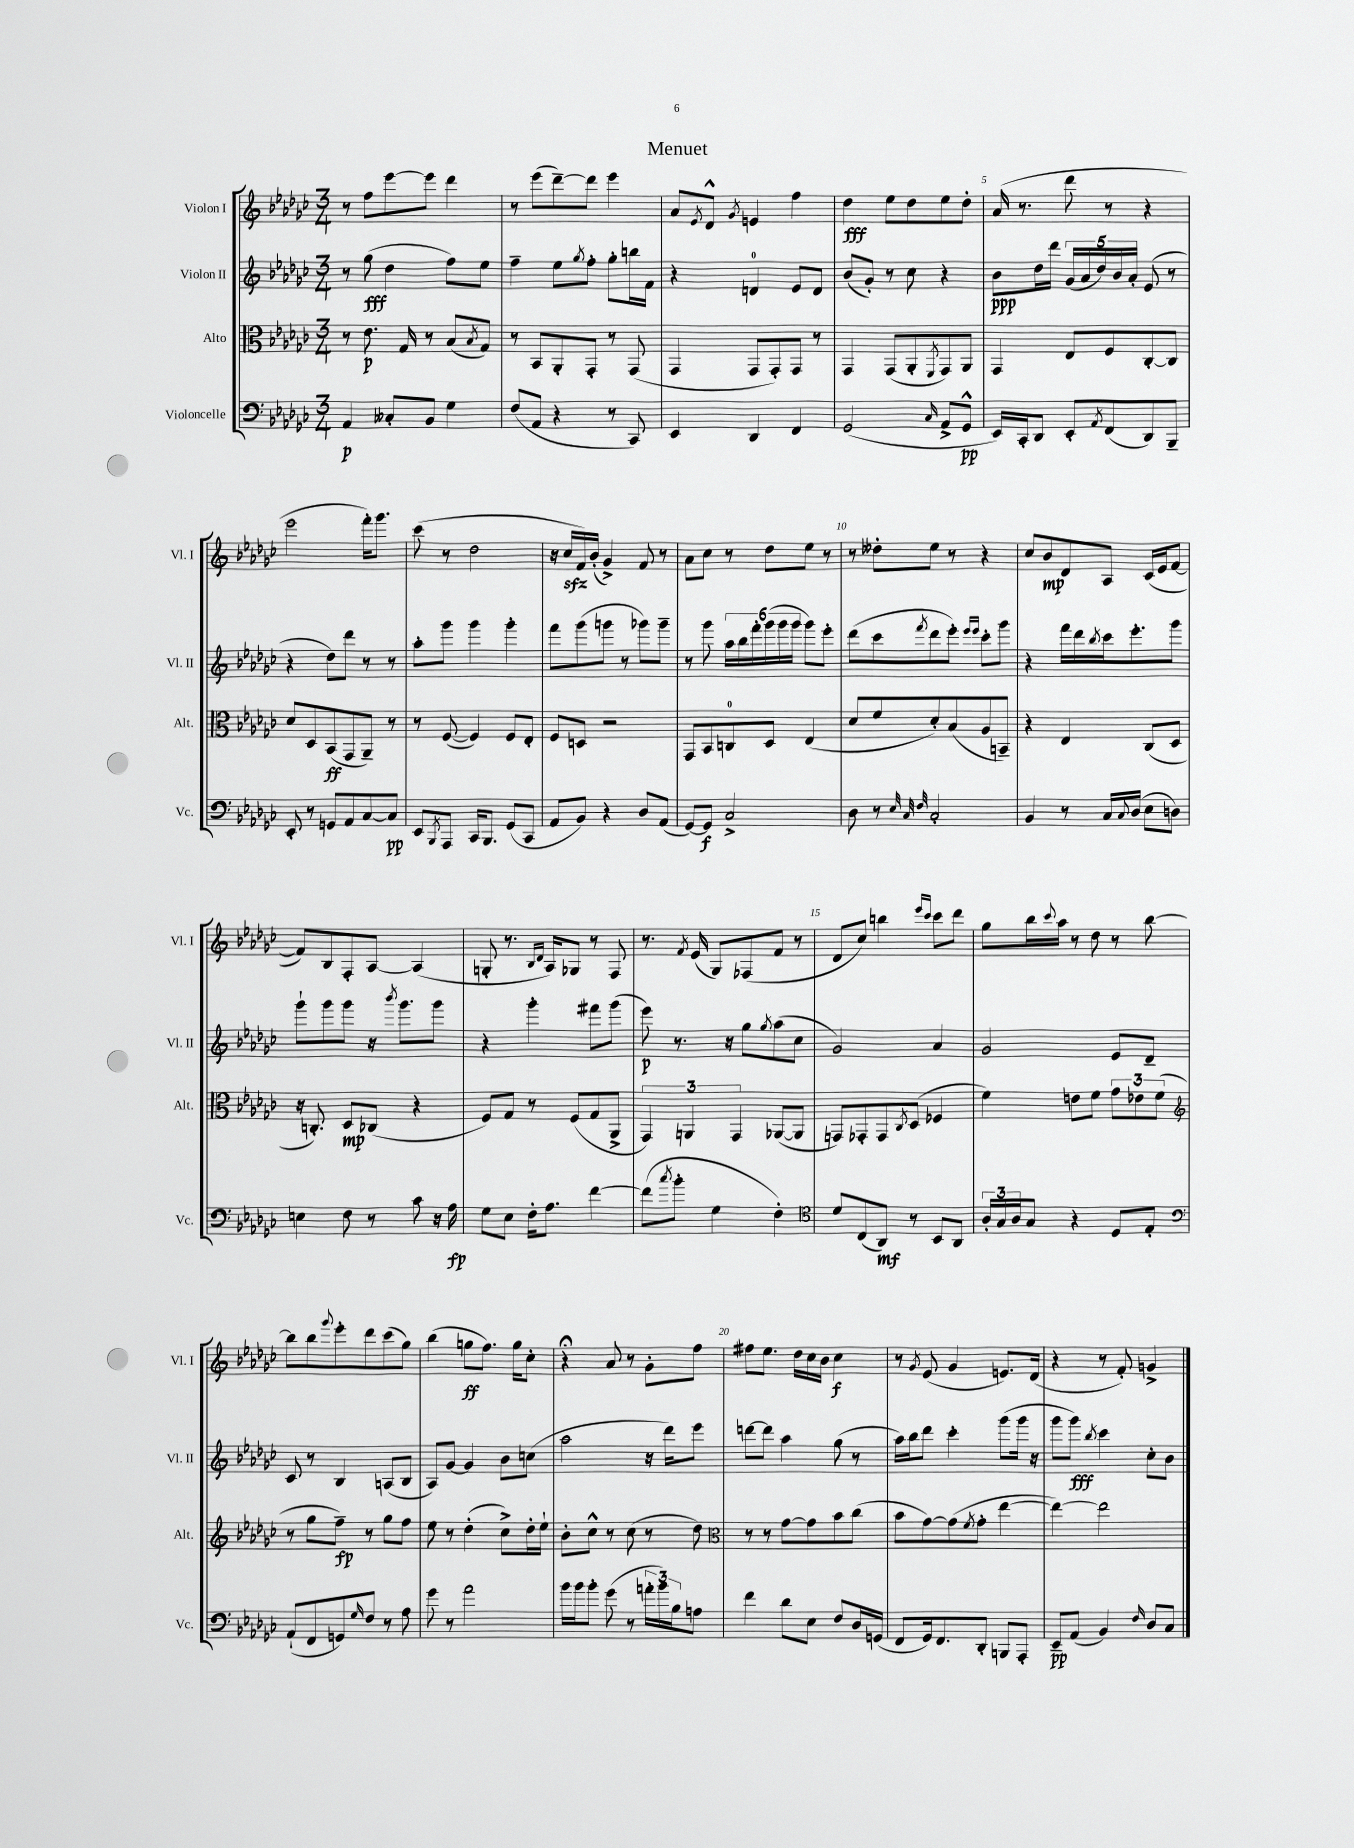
\header { title = "Menuet" }
<<
\new StaffGroup <<
\new Staff = "s0" \with { instrumentName = "Violon I" shortInstrumentName = "Vl. I" } {
    \clef treble \key ges \major \numericTimeSignature \time 3/4
    r8 f''8 ees'''8~ ees'''8 des'''4 |
    r8 ees'''8( des'''8~--) des'''8 ees'''4 |
    aes'8 \acciaccatura { ees'8 } des'8-^ \acciaccatura { ges'8 } e'4 f''4 |
    des''4\fff ees''8 des''8 ees''8 des''8-. |
    aes'16( r8. des'''8 r8 r4 |
    ees'''2 f'''16-.) ges'''8. |
    ces'''8( r8 des''2 |
    r16 ces''16\sfz f'16) bes'16-.( ges'4->) f'8 r8 |
    aes'8 ces''8 r8 des''8 ees''8 r8 |
    r8 deses''8-. ees''8 r8 r4 |
    ces''8 bes'8\mp des'8 aes8 ces'16( ees'16 f'8~ |
    f'8) bes8 f8-. aes8~ aes4( |
    g8-. r8. \grace { bes16 des'16 } aes16) ges8 r8 f8 |
    r8. \acciaccatura { f'8 } ees'16( ges8) fes8( f'8 r8 |
    des'8 ces''8) b''4 \grace { ees'''16 ces'''16 } ces'''8 des'''8 |
    ges''8 bes''16 \appoggiatura { ces'''8 } aes''16 r8 des''8 r8 bes''8~ |
    bes''8 bes''8 \appoggiatura { ges'''8 } ees'''8-. des'''8 ces'''8( ges''8) |
    bes''4( g''8\ff f''8.) g''16 ces''8-. |
    r4\fermata aes'8 r8 ges'8-. f''8 |
    fis''8 ees''8. des''16 ces''16 bes'16 ces''4\f |
    r8 \acciaccatura { ges'8 } ees'8( ges'4 e'8.) des'16( |
    r4 r8 f'8-.) g'4-> \bar "|." |
}
\new Staff = "s1" \with { instrumentName = "Violon II" shortInstrumentName = "Vl. II" } {
    \clef treble \key ges \major \numericTimeSignature \time 3/4
    r8 ges''8\fff( des''4 f''8) ees''8 |
    f''4-- ees''8 \acciaccatura { ges''8 } f''8-. ges''8-. b''16 f'16 |
    r4 d'4-0 ees'8 d'8 |
    bes'8( ges'8-.) r8 ces''8 r4 |
    bes'8\ppp des''16 des'''16 \tuplet 5/4 { ges'16( aes'16 des''16) bes'16 aes'16-. } ees'8( r8 |
    r4 des''8) des'''8 r8 r8 |
    aes''8-. ges'''8 ges'''4 ges'''4-. |
    f'''8 ges'''8( g'''8 r8 ges'''8) ges'''8-- |
    r8 ges'''8 \tuplet 6/4 { aes''16 bes''16 f'''16-. ges'''16( ges'''16 ges'''16 } ges'''8) ees'''8-. |
    des'''8( ces'''8 \acciaccatura { f'''8 } des'''8 ees'''8-.) \grace { ees'''16 ees'''16 } ces'''8-. ges'''8 |
    r4 f'''16 des'''16 \acciaccatura { bes''8 } ces'''16 ees'''8.-. ges'''8 |
    ges'''8-! ges'''8 ges'''8 r16 \acciaccatura { bes'''8 } ges'''8. ges'''8 |
    r4 ges'''4-. fis'''8 ges'''8( |
    ees'''8\p) r8. r16 ges''8 \acciaccatura { ges''8 } aes''8( ces''8 |
    ges'2) aes'4 |
    ges'2 ees'8 des'8-- |
    ces'8 r8 bes4 a8( bes8 |
    aes8) ges'8~ ges'4 bes'8 c''8( |
    aes''2 r16 des'''16) ees'''8 |
    d'''8~ d'''8 aes''4 ges''8( r8 |
    aes''16) bes''16 des'''8 ces'''4-. ges'''8( ges'''16 r16 |
    ges'''8 ges'''8\fff) \acciaccatura { bes''8 } ces'''4 ces''8-. bes'8 \bar "|." |
}
\new Staff = "s2" \with { instrumentName = "Alto" shortInstrumentName = "Alt." } {
    \clef alto \key ges \major \numericTimeSignature \time 3/4
    r8 ees'8.\p ges16 r8 bes8( \acciaccatura { bes8 } ges8) |
    r8 bes,8 aes,8-. ges,8-. r8 ges,8( |
    ges,4 ges,8 ges,8-.) ges,8 r8 |
    ges,4 ges,8( aes,8-. \acciaccatura { f,8 } ges,8) aes,8 |
    ges,4 ees8 f8 ces8~-. ces8 |
    des'8 des8 bes,8\ff( ges,8 aes,8--) r8 |
    r8 f8~( f4) f8 ees8-. |
    f8 d8 r2 |
    ges,8 bes,8 c8-0 des8 ees4( |
    des'8 f'8 des'8-.) bes8( aes8 b,8--) |
    r4 ees4 ces8( des8 |
    r16 c8.-.) des8\mp ces8( r4 |
    f8) ges8 r8 f8( ges8 aes,8-> |
    \tuplet 3/2 { ges,4) a,4 ges,4 } aes,8~( aes,8 |
    g,8) ges,8-. ges,8 \acciaccatura { ces8 } des8( fes4 |
    f'4) e'8 f'8 \tuplet 3/2 { ges'8 ees'8 f'8( } |
    \clef treble r8 ges''8 f''8--\fp) r8 ges''8 f''8 |
    ees''8 r8 des''4-.( ces''8->) des''16-. ees''16-! |
    bes'8-. ces''8-^ r8 ces''8( r8 des''8) |
    \clef alto r8 r8 ges'8~ ges'8 bes'8 ces''8( |
    bes'8 ges'8~) ges'8( \acciaccatura { f'8 } ges'8-. ees''4~ |
    ees''4~) ees''2 \bar "|." |
}
\new Staff = "s3" \with { instrumentName = "Violoncelle" shortInstrumentName = "Vc." } {
    \clef bass \key ges \major \numericTimeSignature \time 3/4
    aes,4\p ceses8-. bes,8 ges4 |
    f8( aes,8 r4 r8 ces,8) |
    ees,4 des,4 f,4 |
    ges,2( \grace { ces16 } aes,8-> ges,8-^\pp |
    ees,16) ces,16-. des,8 ees,8-. \acciaccatura { aes,8 } f,8( des,8) bes,,8-- |
    ees,8-. r8 g,8 aes,8 ces8~ ces8\pp |
    ees,8 \acciaccatura { bes,,8 } aes,,8 ces,16 bes,,8. ges,8( ces,8 |
    aes,8 bes,8) r4 des8 aes,8( |
    ges,8~) ges,8\f ces2-> |
    des8 r8 \grace { ees32 ces32 f32 } ces2-. |
    bes,4 r8 ces16 \appoggiatura { ces8 } des16( ees8 d8) |
    e4 f8 r8 ces'8 r16 aes16\fp |
    ges8 ees8 f16-. aes8. f'4~ |
    f'8( \acciaccatura { ces''8 } bes'8-. ges4 f4-.) |
    \clef tenor des'8 ces8( aes,8\mf) r8 bes,8 aes,8 |
    \tuplet 3/2 { aes16-. ges16 aes16 } ges8 r4 des8 ees8-. |
    \clef bass aes,8-!( f,8 g,8) \grace { ges16 } f8 r8 aes8 |
    ges'8 r8 aes'2 |
    bes'16 bes'16 bes'8-. ges'8( r8 \tuplet 3/2 { a'16-. bes'16) bes16 } a8 |
    f'4 des'8 ees8 f8 des16 g,16( |
    f,8 ges,16) f,8. des,8-. b,,8 aes,,8-. |
    ees,8--\pp aes,8( bes,4) \grace { f16 } des8 ces8 \bar "|." |
}
>>
>>
\layout { \context { \Score \override BarNumber.break-visibility = ##(#f #t #t) barNumberVisibility = #(every-nth-bar-number-visible 5) } }
